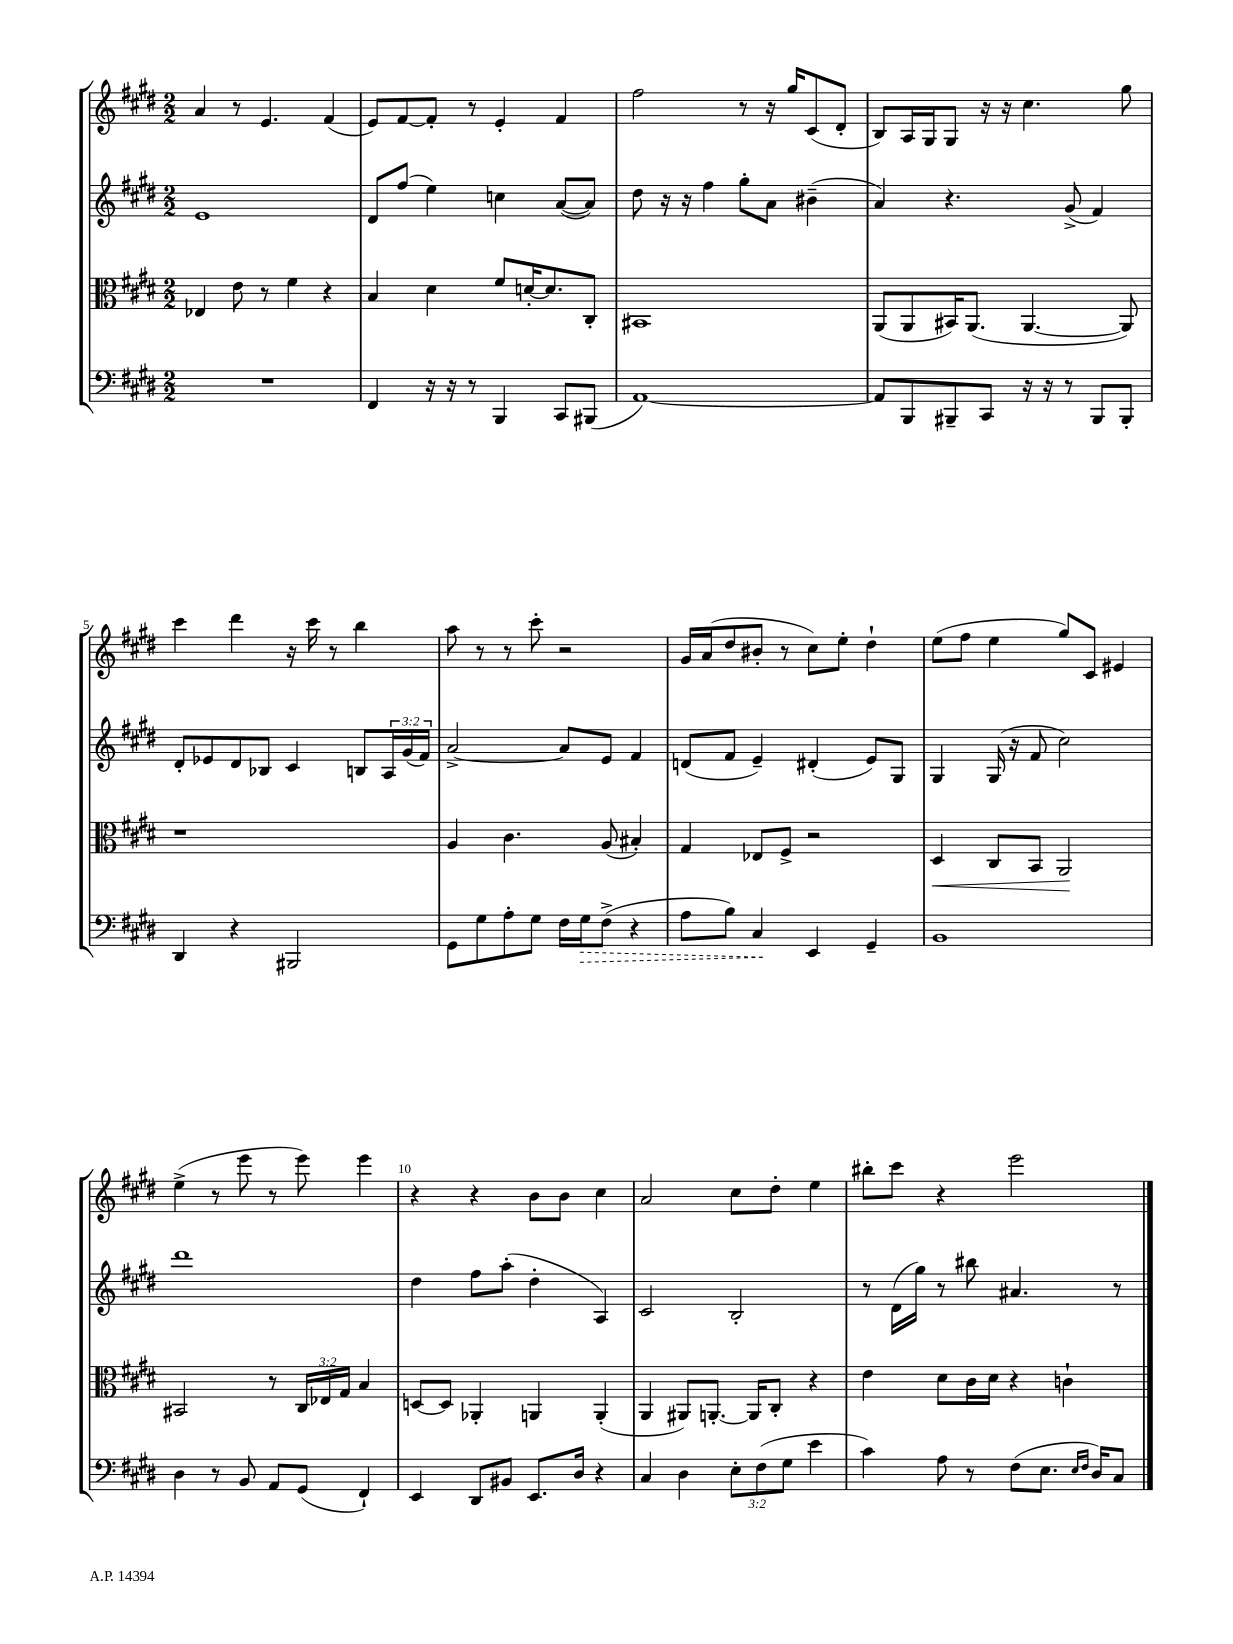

**kern	**dynam	**kern	**dynam	**kern	**kern
*part4	*part4	*part3	*part3	*part2	*part1
*staff4	*staff4	*staff3	*staff3	*staff2	*staff1
*clefF4	*	*clefC3	*	*clefG2	*clefG2
*k[f#c#g#d#]	*	*k[f#c#g#d#]	*	*k[f#c#g#d#]	*k[f#c#g#d#]
*M2/2	*	*M2/2	*	*M2/2	*M2/2
=1	=1	=1	=1	=1	=1
1r	.	4E-X/	.	1e	4a/
.	.	8e\	.	.	8r
.	.	8r	.	.	4.e/
.	.	4f#\	.	.	.
.	.	4r	.	.	(4f#/
=2	=2	=2	=2	=2	=2
4FF#/	.	4B/	.	8d#/L	8e/L)
.	.	.	.	(8ff#/J	[8f#/
16r	.	4d#\	.	4ee\)	8f#'/J]
16r	.	.	.	.	.
8r	.	.	.	.	8r
4BBB/	.	8f#/L	.	4ccn\	4e'/
.	.	[16dn'/K	.	.	.
.	.	8.d/]	.	.	.
8CC#/L	.	.	.	([8a/L	4f#/
(8BBB#X/J	.	8C#'/J	.	8a/J])	.
=3	=3	=3	=3	=3	=3
[1AA)	.	1BB#X	.	8dd#\	2ff#\
.	.	.	.	16r	.
.	.	.	.	16r	.
.	.	.	.	4ff#\	.
.	.	.	.	8gg#'\L	8r
.	.	.	.	8a\J	16r
.	.	.	.	.	16gg#/KL
.	.	.	.	(4b#X~\	(8c#/
.	.	.	.	.	8d#'/J
=4	=4	=4	=4	=4	=4
8AA/L]	.	(8AA/L	.	4a/)	8B/L)
8BBB/	.	8AA/	.	.	16A/L
.	.	.	.	.	16G#/J
8BBB#X~/	.	16BB#X/K)	.	4.r	8G#/J
.	.	(8.AA/J	.	.	.
8CC#/J	.	.	.	.	16r
.	.	.	.	.	16r
16r	.	[4.AA/	.	.	4.cc#\
16r	.	.	.	.	.
8r	.	.	.	(8g#^/	.
8BBB#/L	.	.	.	4f#/)	.
8BBB#'/J	.	8AA/])	.	.	8gg#\
!!LO:LB:g=z
=5	=5	=5	=5	=5	=5
4DD#/	.	1r	.	8d#'/L	4ccc#\
.	.	.	.	8e-X/	.
4r	.	.	.	8d#/	4ddd#\
.	.	.	.	8B-X/J	.
2BBB#X/	.	.	.	4c#/	16r
.	.	.	.	.	16ccc#\
.	.	.	.	.	8r
.	.	.	.	8Bn/L	4bb\
.	.	.	.	24A/L	.
.	.	.	.	(24g#/	.
.	.	.	.	24f#/JJ)	.
=6	=6	=6	=6	=6	=6
8GG#\L	.	4A/	.	[2a^/	8aa\
8G#\	.	.	.	.	8r
8A'\	.	4.c#\	.	.	8r
8G#\J	.	.	.	.	8ccc#'\
16F#\LL	.	.	.	8a/L]	2r
!	!LO:HP:b	!	!	!	!
16G#\J	>	.	.	.	.
(8F#^\J	.	(8A/	.	8e/J	.
4r	.	4B#X'/)	.	4f#/	.
=7	=7	=7	=7	=7	=7
8A\L	.	4G#/	.	(8dn/L	16g#/LL
.	.	.	.	.	(16a/J
8B\J)	.	.	.	8f#/J	8dd#/
4C#/	.	8E-X/L	.	4e~/)	8b#X'/J
.	.	8F#^/J	.	.	8r
4EE/	]	2r	.	(4d#X'/	8cc#\L)
.	.	.	.	.	8ee'\J
4GG#~/	.	.	.	8e/L)	4dd#`\
.	.	.	.	8G#/J	.
=8	=8	=8	=8	=8	=8
!	!	!	!LO:HP:b	!	!
1BB	.	4D#/	<	4G#/	(8ee\L
.	.	.	.	.	8ff#\J
.	.	8C#/L	.	(16G#/	4ee\
.	.	.	.	16r	.
.	.	8BB/J	.	8f#/	.
.	.	2AA/	.	2cc#\)	8gg#/L)
.	.	.	.	.	8c#/J
.	.	.	.	.	4e#X/
.	.	.	[	.	.
!!LO:LB:g=z
=9	=9	=9	=9	=9	=9
4D#\	.	2BB#X/	.	1ddd#	(4ee^\
8r	.	.	.	.	8r
8BB/	.	.	.	.	8eee\
8AA/L	.	8r	.	.	8r
(8GG#/J	.	24C#/LL	.	.	8eee\)
.	.	24E-X/	.	.	.
.	.	24G#/JJ	.	.	.
4FF#`/)	.	4B/	.	.	4eee\
=10	=10	=10	=10	=10	=10
4EE/	.	[8Dn/L	.	4dd#\	4r
.	.	8D/J]	.	.	.
8DD#/L	.	4AA-X'/	.	8ff#\L	4r
8BB#X/J	.	.	.	(8aa'\J	.
8.EE/L	.	4AAn/	.	4dd#'\	8b\L
.	.	.	.	.	8b\J
16D#/Jk	.	.	.	.	.
4r	.	(4AA'/	.	4A/)	4cc#\
=11	=11	=11	=11	=11	=11
4C#/	.	4AA/	.	2c#/	2a/
4D#\	.	8AA#X/L)	.	.	.
.	.	[8.AAn'/J	.	.	.
12E'\L	.	.	.	2B'/	8cc#\L
.	.	16AA/KL]	.	.	.
(12F#\	.	.	.	.	.
.	.	8C#'/J	.	.	8dd#'\J
12G#\J	.	.	.	.	.
4e\	.	4r	.	.	4ee\
=12	=12	=12	=12	=12	=12
4c#\)	.	4e\	.	8r	8bb#X'\L
.	.	.	.	(16d#\LL	8ccc#\J
.	.	.	.	16gg#\JJ)	.
8A\	.	8d#\L	.	8r	4r
8r	.	16c#\L	.	8bb#X\	.
.	.	16d#\JJ	.	.	.
(8F#\L	.	4r	.	4.a#X/	2eee\
8.E\J	.	.	.	.	.
.	.	4cn`\	.	.	.
16qqE/LL	.	.	.	.	.
16qqF#/JJ	.	.	.	.	.
16D#/KL)	.	.	.	.	.
8C#/J	.	.	.	8r	.
==	==	==	==	==	==
*-	*-	*-	*-	*-	*-
